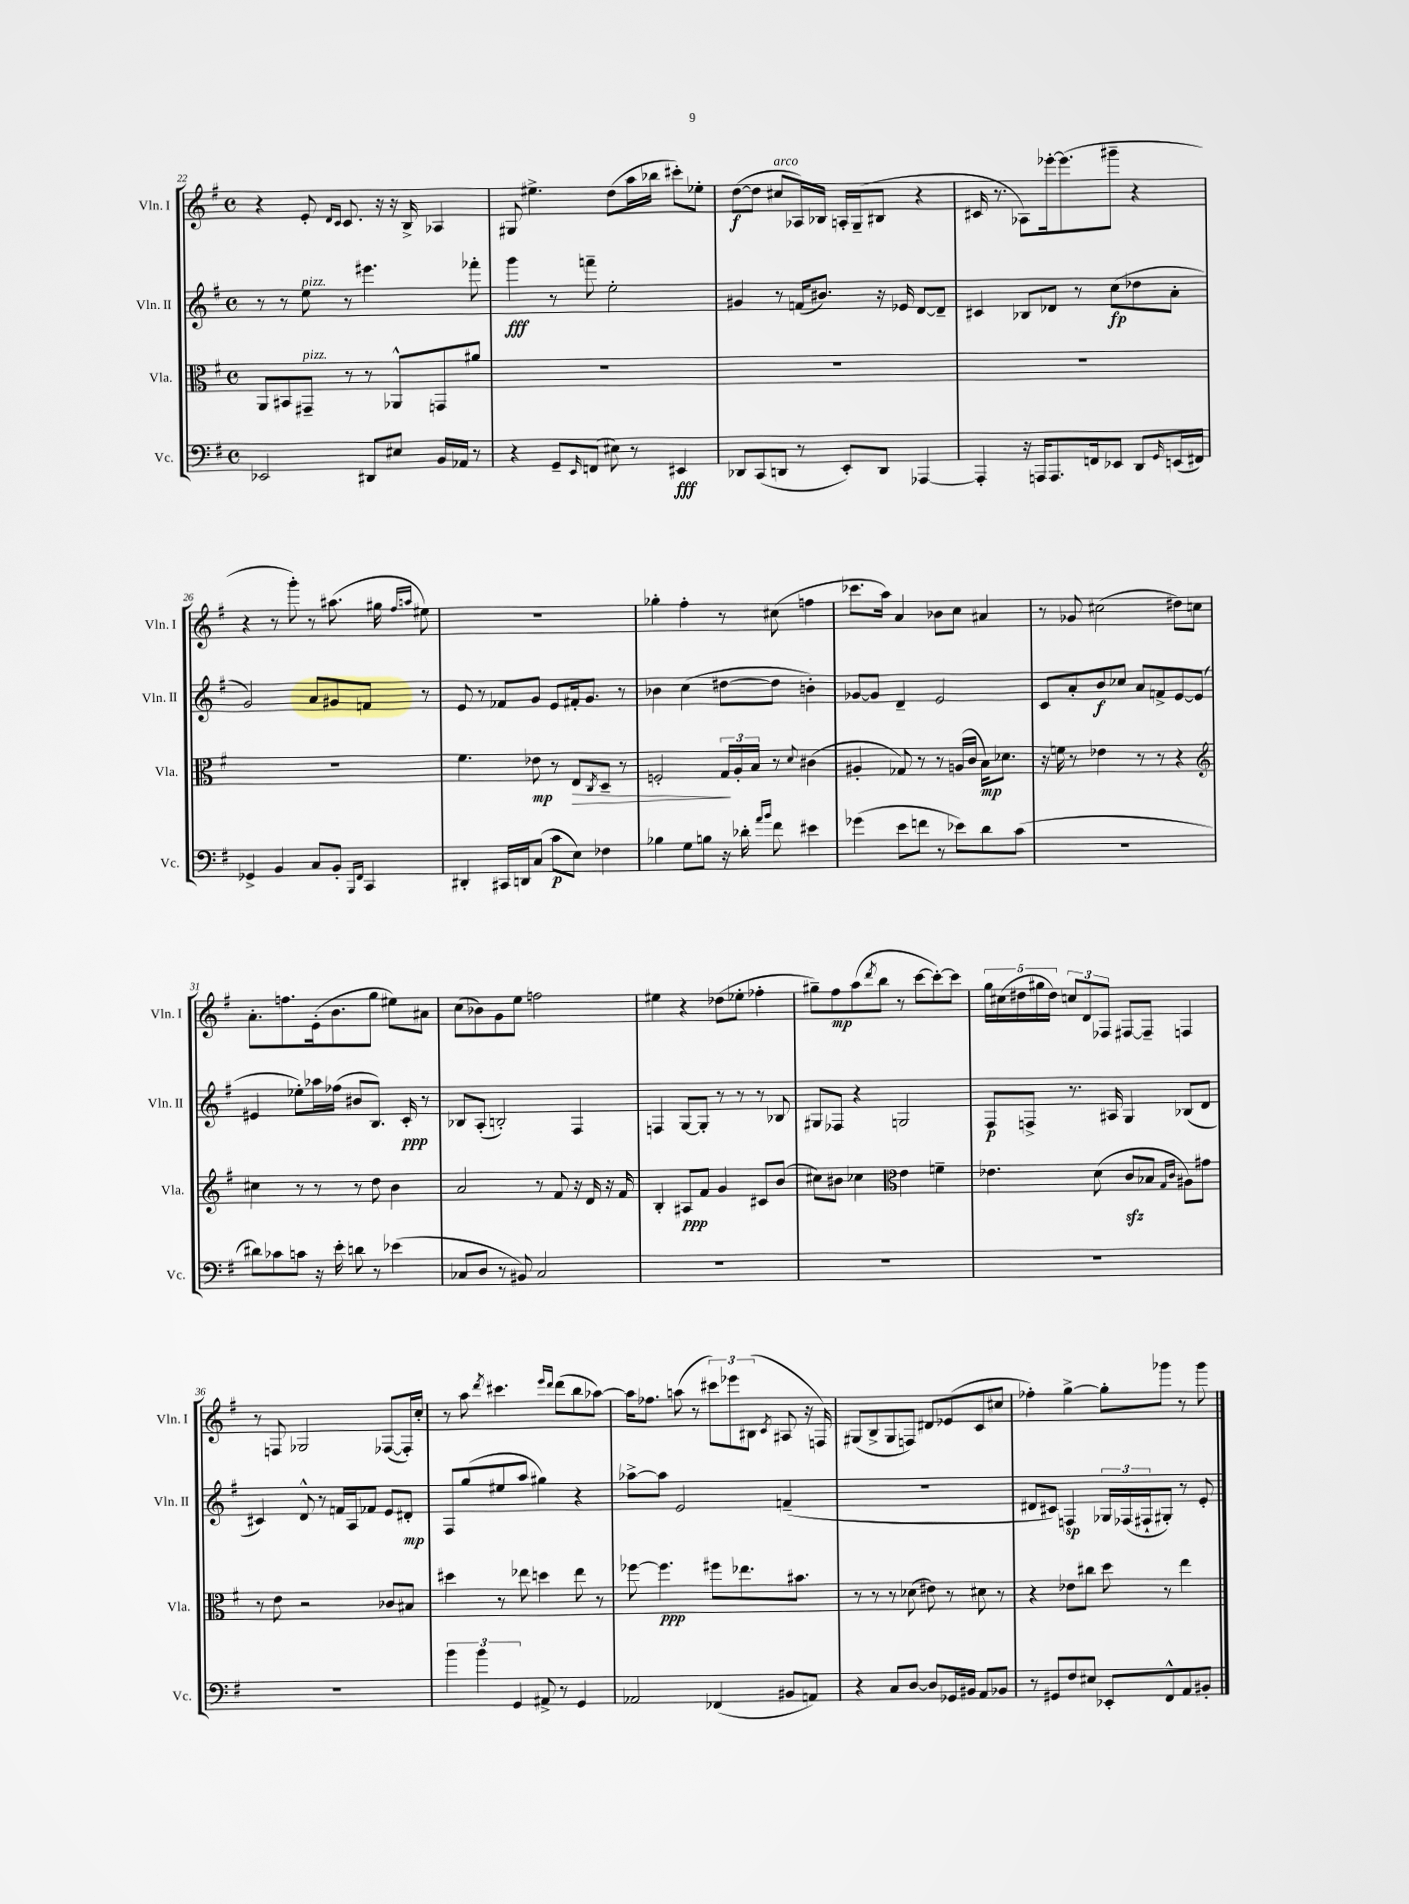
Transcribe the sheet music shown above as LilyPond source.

<<
\new StaffGroup <<
\new Staff = "s0" \with { instrumentName = "Vln. I" shortInstrumentName = "Vln. I" } {
    \clef treble \key g \major \defaultTimeSignature \time 4/4
    r4 e'8-. \grace { d'16 c'16 } c'8. r16 r16 b16-> aes4 |
    gis8 eis''4.-> d''8( a''16 bes''16 cis'''8-.) ees''8-. |
    d''8~\f( d''8 cis''8^\markup { \italic "arco" } aes16) bes16 a16-. g16--( bis8 r4 |
    cis'16 r8. aes8) ees'''16~-. ees'''8.( gis'''8-- r4 |
    r4 r8 g'''8-.) r8 ais''8.( gis''16 \grace { fis''16 a''16 } eis''8) |
    R1 |
    ges''4-. fis''4-. r8 cis''8( f''4 |
    ces'''8. a''16) a'4 bes'8 c''8 ais'4 |
    r8 ges'8 cis''2( dis''8) c''8 |
    a'8.-. f''8. e'16-.( b'8. g''8 eis''8) ais'8 |
    c''8( bes'8) g'8 e''8 f''2 |
    eis''4 r4 des''8( ees''8-. fes''4-. |
    gis''8--) fis''8\mp a''8( \acciaccatura { d'''8 } b''8 r8 c'''8~ c'''8~-.) c'''8 |
    \tuplet 5/4 { g''16 cis''16( dis''16 gis''16 dis''16) } \tuplet 3/2 { c''8 d'8 fes8 } fis8~ fis8-- f4 |
    r8 f8 ges2 fes8~( fes16-.) c''16-. |
    r8 a''8 \acciaccatura { d'''8 } cis'''4. \grace { e'''16 d'''16 } d'''8( b''8 aes''8~) |
    aes''16 fes''8. a''8( r8 \tuplet 3/2 { cis'''8) ees'''8 bis8( } \acciaccatura { c'8 } ais8 r16 f16) |
    gis8( b8-> gis8 f8) dis'8 ees'8( c'8 cis''8 |
    fes''4-.) g''4~-> g''8-. ges'''8 r8 ges'''8 \bar "|." |
}
\new Staff = "s1" \with { instrumentName = "Vln. II" shortInstrumentName = "Vln. II" } {
    \clef treble \key g \major \defaultTimeSignature \time 4/4
    r8 r8 e''8^\markup { \italic "pizz." } r8 eis'''4. fes'''8-. |
    g'''4\fff r8 f'''8-- e''2-. |
    gis'4 r8 f'16( bis'8.) r16 ees'16 d'8~ d'8-- |
    cis'4 bes8 des'8 r8 c''8\fp( des''8 a'8-. |
    g'2) a'8 gis'8 f'8 r8 |
    e'8 r8 fes'8 g'8 e'8 fis'16-. g'8. r8 |
    bes'4 c''4( dis''8~ dis''8 b'4-.) |
    ges'8~ ges'8 d'4-- e'2 |
    c'8 a'8-. b'8\f ces''8 a'8 f'8-> e'8~ e'8( |
    eis'4 ees''8-.) aes''16 fes''16( bis'8 b8.) c'16-.\ppp r8 |
    bes8 a8-.( b2-.) fis4 |
    f4 g8~ g8-. r8 r8 r8 bes8 |
    gis8 fes8 r4 g2 |
    fis8\p f8-> r8. ais16 g4 bes8( d'8 |
    cis'4) d'8-^ r8 f'16 a16 fes'8 e'8 dis'8-.\mp |
    fis8 g''8( eis''8 a''8 gis''4) r4 |
    aes''8~-> aes''8 e'2 f'4--( |
    R1 |
    dis'8 cis'8) f4\sp \tuplet 3/2 { ges16 fes16( fis16-! } gis8-.) r8 e'8-. \bar "|." |
}
\new Staff = "s2" \with { instrumentName = "Vla." shortInstrumentName = "Vla." } {
    \clef alto \key g \major \defaultTimeSignature \time 4/4
    a,8 bis,8 gis,8--^\markup { \italic "pizz." } r8 r8 aes,8-^ g,8 ais'8 |
    R1 |
    R1 |
    R1 |
    R1 |
    fis'4. ees'8\mp r8 e8\> \acciaccatura { c8 } d8-- r8 |
    f2-. \tuplet 3/2 { g16\! a16-. b16 } r8 \appoggiatura { d'8 } cis'4( |
    ais4-. ges8) r8 r8 a16( c'16 b16\mp) des'8. |
    r16 f'16 r8 ees'4 r8 r8 r4 |
    \clef treble cis''4 r8 r8 r8 d''8 b'4 |
    a'2 r8 fis'8 r16 d'16 r16 fis'16 |
    b4-. ais8\ppp fis'8 g'4 cis'8 b'8( |
    cis''8) bis'8 ces''4 \clef alto e'4 f'4-- |
    ees'4. d'8( c'8\sfz bes8 \grace { g16 c'16 } ais8) gis'8 |
    r8 e'8 r2 ces'8 bis8 |
    dis''4 r8 ees''8 d''4 ees''8 r8 |
    fes''8~ fes''4.\ppp fis''8 ees''8. bis'8. |
    r8 r8 r8 des'8( eis'8) r8 dis'8 r8 |
    r4 ees'8 cis''8 d''8 r8 e''4 \bar "|." |
}
\new Staff = "s3" \with { instrumentName = "Vc." shortInstrumentName = "Vc." } {
    \clef bass \key g \major \defaultTimeSignature \time 4/4
    ees,2 dis,8 eis8 b,16 aes,16 r8 |
    r4 g,8-- \grace { e,16 } f,8( eis8) r8 eis,4\fff |
    des,8 c,8( d,8 r8 e,8-.) d,8 aes,,4~ |
    aes,,4-. r16 a,,16 a,,8. f,16 ees,8 d,8 \grace { g,16 } e,16( fis,16) |
    ges,4-> b,4 c8 b,8-. \grace { b,,16 fis,16 } c,4 |
    dis,4-. cis,16 d,16 c8( c'8\p e8) fes4 |
    bes4 g8 b8 r16 des'16-. \grace { a'16 b'16 } fis'8 eis'4 |
    ges'4( e'8 f'8 r8 ees'8) d'8 c'8( |
    R1 |
    dis'8) ces'8 c'8 r16 e'16-. d'8 r8 ees'4( |
    ces8 d8 r8 bis,8) ces2 |
    R1 |
    R1 |
    R1 |
    R1 |
    \tuplet 3/2 { b'4 b'4 g,4 } ais,8-> r8 g,4 |
    aes,2 fes,4( bis,8 a,8) |
    r4 c8 d8~ d8 ges,16 bis,16 a,8 bes,8 |
    r8 gis,8 fis8 eis8 ees,8-. fis,8-^ a,8 bis,8-. \bar "|." |
}
>>
>>
\layout { \context { \Score currentBarNumber = #22 } }
